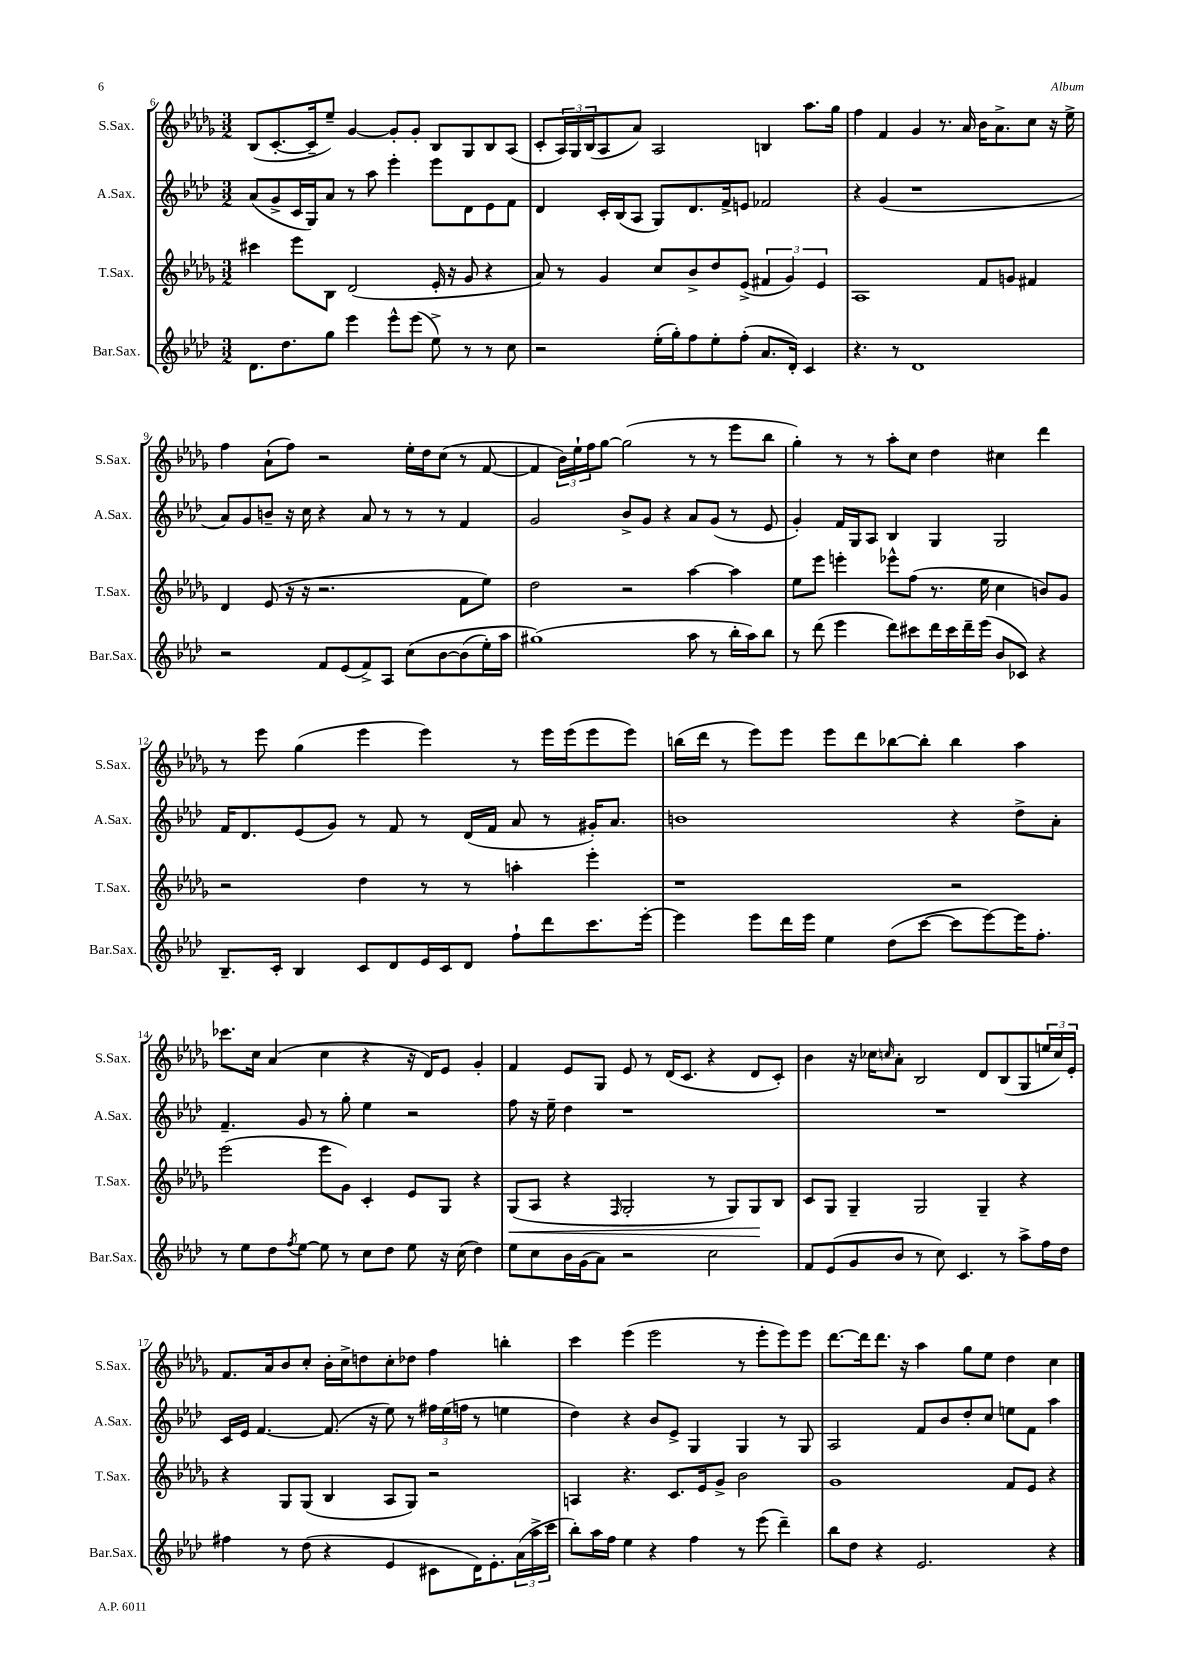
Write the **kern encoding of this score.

**kern	**kern	**dynam	**kern	**kern
*part4	*part3	*part3	*part2	*part1
*staff4	*staff3	*staff3	*staff2	*staff1
*I"Bar.Sax.	*I"T.Sax.	*	*I"A.Sax.	*I"S.Sax.
*I'Bar.Sax.	*I'T.Sax.	*	*I'A.Sax.	*I'S.Sax.
*clefG2	*clefG2	*	*clefG2	*clefG2
*k[b-e-a-d-]	*k[b-e-a-d-g-]	*	*k[b-e-a-d-]	*k[b-e-a-d-g-]
*M3/2	*M3/2	*	*M3/2	*M3/2
=6	=6	=6	=6	=6
8.d-\L	4ccc#X\	.	(8a-/L	(8B-/L
.	.	.	8g^/	[8.c'/
8.dd-\	.	.	.	.
.	8eee-\L	.	16c/L	.
.	.	.	16G/J)	16c~/k]
8gg\J	8B-\J	.	8a-/J	8ee-~/J)
4eee-\	(2d-/	.	8r	[4g-/
.	.	.	8aa-\	.
8eee-^^\L	.	.	4eee-'\	8g-'/L]
(8eee-\J	.	.	.	8g-'/J
8ee-^\)	16e-'/	.	8eee-\L	8B-/L
.	16r	.	.	.
8r	8g-/	.	8d-\	8G-/
8r	4r	.	8e-\	8B-/
8cc\	.	.	8f\J	(8A-/J
=7	=7	=7	=7	=7
2r	8a-/)	.	4d-/	8c'/L
.	8r	.	.	24A-/L)
.	.	.	.	24G-/
.	.	.	.	(24B-/J
.	4g-/	.	16c'/LL	8A-/
.	.	.	(16B-/J	.
.	.	.	8A-/J	8a-/J)
(16ee-'\LL	8cc/L	.	8G/L)	2A-/
16gg'\J)	.	.	.	.
8ff\	8b-^/	.	8.d-/	.
8ee-'\	8dd-/	.	.	.
.	.	.	16f^/k	.
(8ff'\J	(8e-^/J	.	8en/J	.
8.a-/L	6f#X/	.	2f-X/	4Bn/
.	6g-/)	.	.	.
16d-'/Jk)	.	.	.	.
4c/	.	.	.	8.aa-\L
.	6e-/	.	.	.
.	.	.	.	16gg-\Jk
=8	=8	=8	=8	=8
4.r	1A-	.	4r	4ff\
.	.	.	(4g/	4f/
8r	.	.	.	.
1d-	.	.	1r	4g-/
.	.	.	.	8.r
.	.	.	.	16a-/
.	8f/L	.	.	16b-\KL
.	.	.	.	8.a-^\
.	8gn/J	.	.	.
.	4f#X/	.	.	8cc\J
.	.	.	.	16r
.	.	.	.	16ee-^\
!!LO:LB:g=z
=9	=9	=9	=9	=9
2r	4d-/	.	8a-/L)	4ff\
.	.	.	8g/	.
.	(8e-/	.	8bn~/J	(8a-`\L
.	16r	.	16r	8ff\J)
.	16r	.	16cc\	.
8f/L	2.r	.	4r	2r
(8e-/	.	.	.	.
8f^/)	.	.	8a-/	.
8A-/J	.	.	8r	.
(8cc\L	.	.	8r	16ee-'\LL
.	.	.	.	16dd-\J
[8b-\	.	.	8r	(8cc\J
(8b-\]	8f\L	.	4f/	8r
16ee-'\L)	8ee-\J)	.	.	[8f/
16aa-\JJ	.	.	.	.
=10	=10	=10	=10	=10
(1gg#X)	2dd-\	.	2g/	4f/]
.	.	.	.	24b-\LL)
.	.	.	.	24ee-`\
.	.	.	.	24ff\J
.	.	.	.	[8gg-\J
.	2r	.	8b-^/L	(2gg-\]
.	.	.	8g/J	.
.	.	.	4r	.
8aa-\	[4aa-\	.	8a-/L	8r
8r	.	.	(8g/J	8r
16bb-'\LL	4aa-\]	.	8r	8eee-\L
16aa-\J)	.	.	.	.
8bb-\J	.	.	8e-/	8bb-\J
=11	=11	=11	=11	=11
8r	8ee-\L	.	4g'/)	4gg-'\)
(8ddd-\	8eee-\J	.	.	.
4eee-\	4eeen'\	.	16f/LL	8r
.	.	.	16G/J	.
.	.	.	8A-/J	8r
8ddd-\L)	8eee-X^^\L	.	4B-/	8aa-'\L
8ccc#X\	(8ff\J	.	.	8cc\J
16ddd-\L	8.r	.	4G/	4dd-\
16ccc#\	.	.	.	.
16ddd-~\	.	.	.	.
(16eee-\JJ	16ee-\	.	.	.
8b-/L	4cc\	.	2G/	4cc#X\
8c-X/J)	.	.	.	.
4r	8bn/L)	.	.	4ddd-\
.	8g-/J	.	.	.
!!LO:LB:g=z
=12	=12	=12	=12	=12
8.B-~/L	2r	.	16f/KL	8r
.	.	.	8.d-/	.
.	.	.	.	8eee-\
16c'/Jk	.	.	.	.
4B-/	.	.	(8e-/	(4gg-\
.	.	.	8g/J)	.
8c/L	4dd-\	.	8r	4eee-\
8d-/	.	.	8f/	.
16e-/L	8r	.	8r	4eee-\)
16c/J	.	.	.	.
8d-/J	8r	.	(16d-/LL	.
.	.	.	16f/JJ	.
8ff`\L	4aan'\	.	8a-/	8r
8ddd-\	.	.	8r	16eee-\LL
.	.	.	.	(16eee-\J
8.ccc\	4eee-'\	.	16g#X'/KL)	8eee-\
.	.	.	8.a-/J	.
.	.	.	.	8eee-\J)
[16eee-'\Jk	.	.	.	.
=13	=13	=13	=13	=13
4eee-\]	1r	.	1bn	(16bbn\LL
.	.	.	.	16ddd-\JJ
.	.	.	.	8r
8eee-\L	.	.	.	8eee-\L)
16ddd-\L	.	.	.	8eee-\J
16eee-\JJ	.	.	.	.
4ee-\	.	.	.	8eee-\L
.	.	.	.	8ddd-\
(8dd-\L	.	.	.	[8bb-X\
[8ccc\J	.	.	.	8bb-'\J]
8ccc\L]	2r	.	4r	4bb-\
[8eee-\)	.	.	.	.
16eee-\K]	.	.	8dd-^\L	4aa-\
8.ff'\J	.	.	.	.
.	.	.	8a-'\J	.
!!LO:LB:g=z
=14	=14	=14	=14	=14
8r	(2eee-\	.	4.f~/	8.ccc-X\L
8ee-\L	.	.	.	.
.	.	.	.	16cc\Jk
8dd-\	.	.	.	(4a-/
8qff/	.	.	.	.
[8ee-\J	.	.	8g/	.
8ee-\]	8eee-\L	.	8r	4cc\
8r	8g-\J)	.	8gg'\	.
8cc\L	4c'/	.	4ee-\	4r
8dd-\J	.	.	.	.
8ee-\	8e-/L	.	2r	16r
.	.	.	.	16d-/KL)
16r	8G-/J	.	.	8e-/J
(16cc\	.	.	.	.
4dd-\)	4r	.	.	4g-'/
=15	=15	=15	=15	=15
!	!	!LO:HP:b	!	!
8ee-\L	(8G-/L	<	8ff\	4f/
8cc\	8A-/J	.	16r	.
.	.	.	16ee-~\	.
16b-\L	4r	.	4dd-\	8e-/L
(16g\J	.	.	.	.
8a-\J)	.	.	.	8G-/J
.	16qqF/	.	.	.
2r	2G-'/	.	1r	8e-/
.	.	.	.	8r
.	.	.	.	(16d-/KL
.	.	.	.	8.c/J
2cc\	8r	.	.	4r
.	8G-/L)	.	.	.
.	8G-/	.	.	8d-/L
.	8B-/J	[	.	8c'/J)
=16	=16	=16	=16	=16
8f/L	8c/L	.	1.r	4b-\
(8e-/	8G-/J	.	.	.
8g/	4G-~/	.	.	16r
.	.	.	.	16cc-X\KL
.	.	.	.	16qqccn/
8b-/J	.	.	.	8a-'\J
8r	2G-/	.	.	2B-/
8cc\)	.	.	.	.
4.c/	.	.	.	.
.	4G-~/	.	.	8d-/L
8r	.	.	.	(8B-/
8aa-^\L	4r	.	.	8G-/
16ff\L	.	.	.	24een/L
.	.	.	.	24cc/)
16dd-\JJ	.	.	.	.
.	.	.	.	24e-'/JJ
!!LO:LB:g=z
=17	=17	=17	=17	=17
4ff#X\	4r	.	16c/LL	8.f/L
.	.	.	16e-/JJ	.
.	.	.	[4.f/	.
.	.	.	.	16a-/k
8r	8G-/L	.	.	8b-/
(8dd-\	(8G-/J	.	.	8cc'/J
4r	4B-/	.	(8.f/]	16b-'\LL
.	.	.	.	16cc^\J
.	.	.	.	8ddn\
.	.	.	16r	.
4e-/	8A-/L	.	8ee-\)	8cc'\
.	8G-/J)	.	8r	8dd-X\J
8c#X\L	2r	.	24ff#X\LL	4ff\
.	.	.	(24ee-\	.
.	.	.	24ffn\JJ	.
16d-\K)	.	.	8r	.
8.e-'\	.	.	.	.
.	.	.	4een\	4bbn'\
(24a-\L	.	.	.	.
24aa-^\	.	.	.	.
24ccc\JJ	.	.	.	.
=18	=18	=18	=18	=18
8bb-'\L)	4An/	.	4dd-\)	4ccc\
16aa-\L	.	.	.	.
16ff\JJ	.	.	.	.
4ee-\	4.r	.	4r	(4eee-\
4r	.	.	8b-/L	2eee-\
.	8.c/L	.	8e-^/J	.
4ff\	.	.	4G/	.
.	16e-/k	.	.	.
.	8g-^/J	.	.	.
8r	2b-\	.	4G/	8r
(8eee-\	.	.	.	8eee-'\L
4ddd-~\)	.	.	8r	8eee-\)
.	.	.	8G/	8eee-\J
=19	=19	=19	=19	=19
8bb-\L	1g-	.	2A-/	[8.ddd-\L
8dd-\J	.	.	.	.
.	.	.	.	16ddd-\k]
4r	.	.	.	8.ddd-\J
.	.	.	.	16r
2.e-/	.	.	8f/L	4aa-\
.	.	.	8b-/	.
.	.	.	8dd-'/	8gg-\L
.	.	.	8cc/J	8ee-\J
.	8f/L	.	8een\L	4dd-\
.	8e-/J	.	8f\J	.
4r	4r	.	4aa-\	4cc\
==	==	==	==	==
*-	*-	*-	*-	*-
